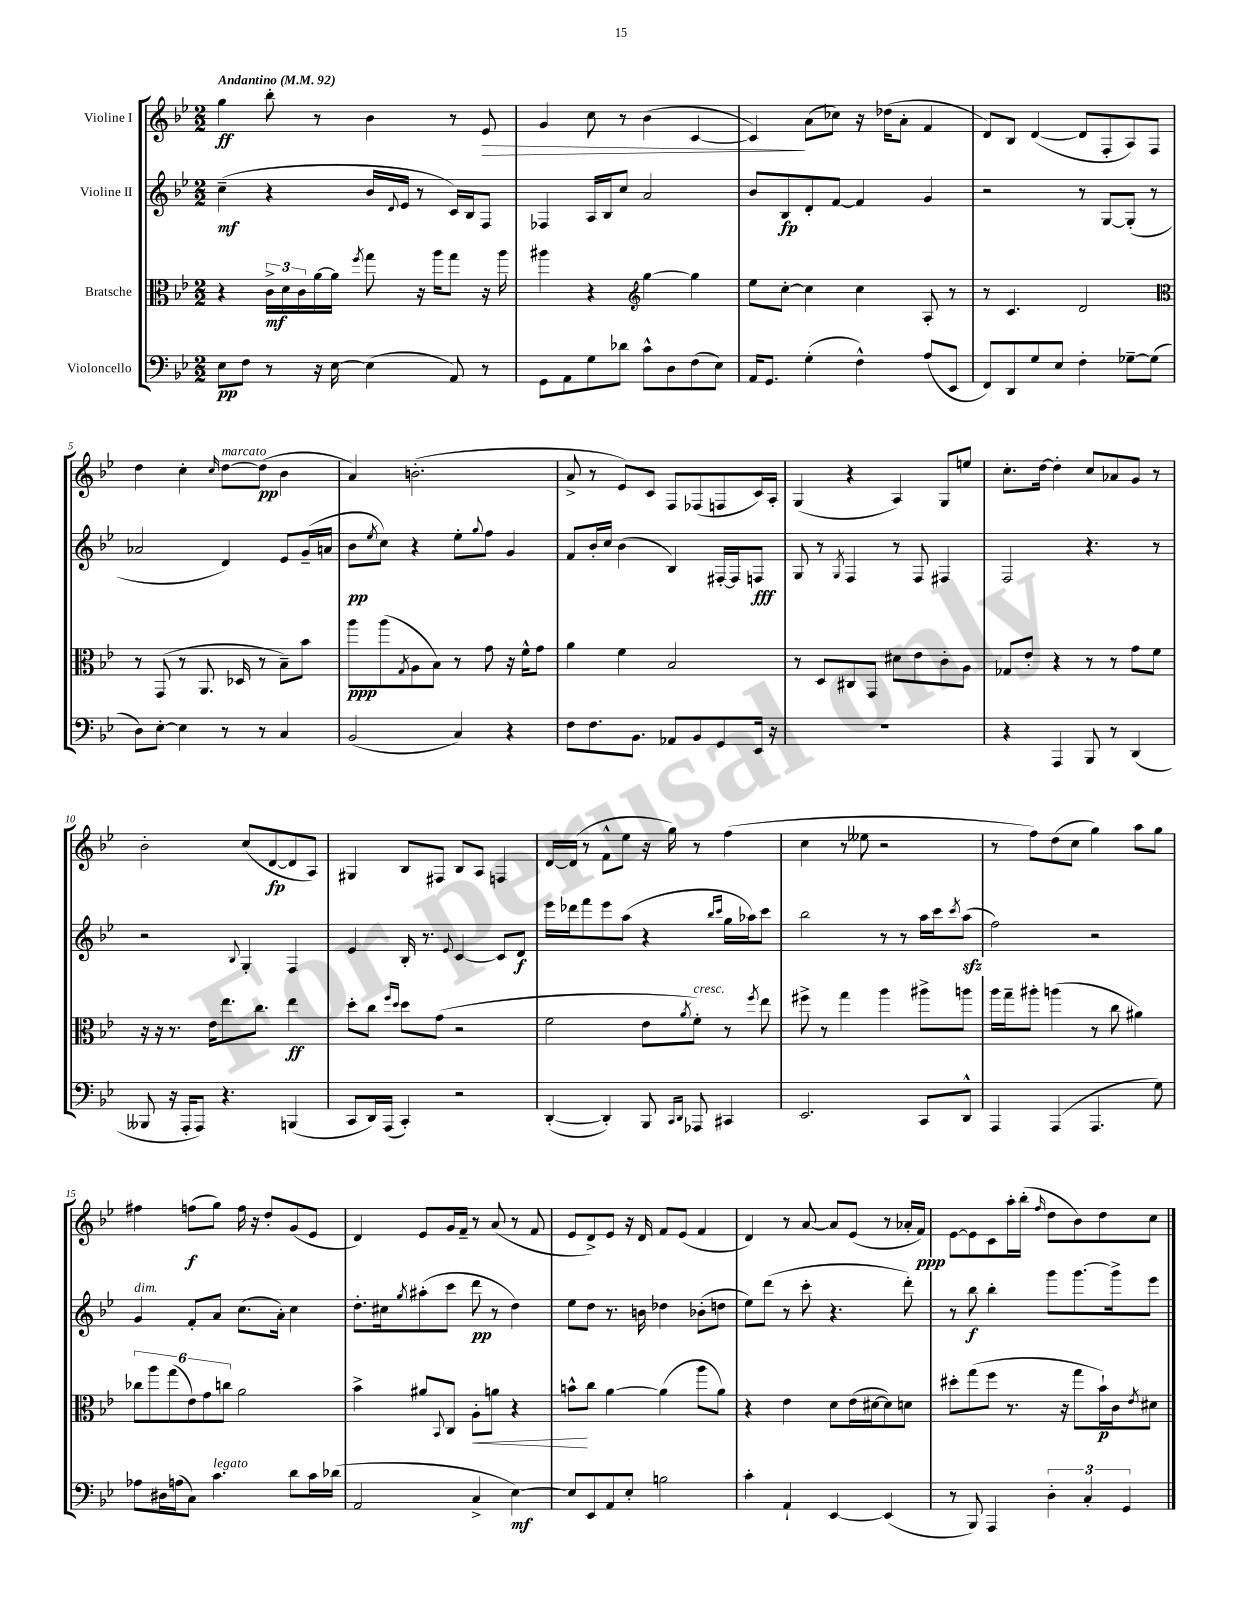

**kern	**kern	**kern	**kern
*staff4	*staff3	*staff2	*staff1
*clefF4	*clefC3	*clefG2	*clefG2
*k[b-e-]	*k[b-e-]	*k[b-e-]	*k[b-e-]
*M2/2	*M2/2	*M2/2	*M2/2
*MM92	*MM92	*MM92	*MM92
8E-	4r	(4cc~	4gg
8F	.	.	.
8r	24c^	4r	8bb-'
.	24d	.	.
.	24c	.	.
16r	[16a	.	8r
[16E-	16a]	.	.
.	8qff	.	.
(4E-]	8gg	16b-	4b-
.	.	8qqd	.
.	.	16e-	.
.	16r	8r	.
.	16aa	.	.
8AA)	8gg	16c)	8r
.	.	16B-	.
8r	16r	8F	8e-
.	16aa	.	.
=	=	=	=
8GG	4aa#	4F-	4g
8AA	.	.	.
8G	4r	16A	8cc
.	.	16B-	.
8d-	.	8cc	8r
*	*clefG2	*	*
8c^^	[4gg	2a	(4b-
8D	.	.	.
(8F	4gg]	.	[4c
8E-)	.	.	.
=	=	=	=
16AA	8ee-	8b-	4c])
8.GG	.	.	.
.	[8cc'	8B-	.
(4G'	4cc]	8d'	(8a
.	.	[8f	8cc-)
4F^^)	4cc	4f]	16r
.	.	.	(16dd-
.	.	.	8a'
(8A	8A'	4g	4f
8EE-	8r	.	.
=	=	=	=
8FF)	8r	2r	8d)
8DD	4.c	.	8B-
8G	.	.	([4d
8E-	.	.	.
4F'	2d	8r	8d]
.	.	[8G	8F'
[8G-~	.	(8G']	8A)
(8G-]	.	8r	8F
=	=	=	=
*	*clefC3	*	*
8D)	8r	2a-	4dd
[8E-'	(8GG	.	.
4E-]	8r	.	4cc'
.	8.AA	.	.
.	.	.	16qqcc
8r	.	4d)	[8dd
.	16D-	.	.
8r	8r	.	(8dd]
4C	8B-~)	8e-	4b-
.	8b-	(16g~	.
.	.	16a	.
=	=	=	=
(2BB-	8aa	8b-	4a)
.	.	8qee-	.
.	(8aa	8cc)	.
.	8qG	.	.
.	8A	4r	(2.b'
.	8B-)	.	.
4C)	8r	8ee-'	.
.	.	8qqgg	.
.	8g	8ff	.
4r	16r	4g	.
.	16f^^	.	.
.	8g	.	.
=	=	=	=
8F	4a	8f	8a^
8.F	.	16b-'	8r
.	.	16cc	.
.	4f	(4b-	8e-)
8.BB-	.	.	.
.	.	.	8c
8AA-	2B-	4B-)	8F
8BB-	.	.	(8F-
8GG	.	[16F#'	8F
.	.	16F#]	.
16EE-	.	8F	16c)
16r	.	.	16A'
=	=	=	=
1r	8r	8G	(4G
.	8D	8r	.
.	.	8qG	.
.	8C#	4F	4r
.	8GG	.	.
.	8d#	8r	4A)
.	8e-	8F	.
.	8c'	4F#	8G
.	8A	.	8ee
=	=	=	=
4r	8G-	2F	8.cc'
.	8e-'	.	.
.	.	.	[16dd
4AAA	4r	.	4dd']
8BBB-	8r	4.r	8cc
8r	8r	.	8a-
(4DD	8g	.	8g
.	8f	8r	8r
=	=	=	=
8BBB--	16r	2r	2b-'
.	16r	.	.
16r	8.r	.	.
16AAA'	.	.	.
8AAA)	.	.	.
.	16e-	.	.
4.r	8.ee-	.	.
.	.	8qqB-	.
.	.	4G'	(8cc
.	8.cc	.	.
.	.	.	[8d
(4BBB	4ee-	4F	8d]
.	.	.	8A)
=	=	=	=
8CC	8dd'	4e-	4G#
16DD)	8cc	.	.
(16AAA	.	.	.
.	16qqff	.	.
.	16qqdd	.	.
4CC')	8dd	16B-'	8B-
.	.	8.r	.
.	(8g	.	8F#
.	.	8qqe-	.
2r	2r	[4c	8B-
.	.	.	8A
.	.	8c]	4F
.	.	8d	.
=	=	=	=
([4DD'	2f	16eee-	[16d
.	.	16ddd-	(16d]
.	.	8fff	8r
4DD'])	.	8eee-	8f^^
.	.	(8aa	8ee-
8BBB-	8e-	4r	16r
.	.	.	16gg)
16qqCC	.	.	.
16qqDD	8qa	.	.
8AAA-	8f')	.	8r
.	.	16qqbb-	.
.	.	16qqccc	.
4CC#	8r	16gg	(4ff
.	.	16aa-)	.
.	8qff	.	.
.	8ee-	8ccc	.
=	=	=	=
2.EE-	8ff#^	2bb-	4cc
.	8r	.	.
.	4gg	.	8r
.	.	.	8ee--
.	4aa	8r	2r
.	.	8r	.
8CC	8aa#^	16aa	.
.	.	16ccc	.
.	.	8qccc	.
8DD^^	8aa	(8aa	.
=	=	=	=
4AAA	16aa	2ff)	8r
.	16gg~	.	.
.	8aa#'	.	8ff)
(4AAA	(4aa	.	(8dd
.	.	.	8cc
4.AAA	8r	2r	4gg)
.	8cc	.	.
.	4a#)	.	8aa
8G)	.	.	8gg
=	=	=	=
8A-	12cc-	4g	4ff#
.	12aa	.	.
16D#	.	.	.
.	(12gg	.	.
(16A	.	.	.
8C)	12e-)	8f'	(8ff
.	12g	.	.
4.c	.	8a	8gg)
.	12cc	.	.
.	2a	(8.cc	16ff
.	.	.	16r
.	.	.	8dd'
.	.	16a')	.
8d	.	4cc	(8g
16c	.	.	8e-
(16d-	.	.	.
=	=	=	=
2AA	4b-^	8.dd'	4d)
.	.	16cc#	.
.	.	8qgg	.
.	8a#	(8aa#'	8e-
.	8qqBB-	.	.
.	8C	8ccc	16g
.	.	.	16f~
4C^	8A'	8ddd	8r
.	8a	8r	(8a
[4E-)	4r	4dd)	8r
.	.	.	8f
=	=	=	=
8E-]	8b^^	8ee-	8e-
8EE-	8cc	8dd	8d^)
8AA	[4a	8.r	8e-
8E-'	.	.	16r
.	.	16b	16d
2B	(4a]	4dd-	8f
.	.	.	(8e-
.	8aa	(8b-'	4f
.	8a)	8dd	.
=	=	=	=
4c'	4r	8ee-)	4d)
.	.	(8ddd	.
4AA`	4e-	8r	8r
.	.	8ccc'	[8a
[4EE-	8d	4.r	8a]
.	(16e-	.	(8e-
.	[16d#	.	.
(4EE-]	8d#])	.	8r
.	8d	8ddd')	16a-'
.	.	.	16f)
=	=	=	=
8r	8dd#'	8r	[8e-
8BBB-)	(8gg	8bb-	8e-]
4AAA	8ff	4bb-'	8c
.	8.r	.	16aa'
.	.	.	(16bb-'
.	.	.	16qqff
6D'	.	8ggg	8dd
.	16r	.	.
.	8gg	[8.ggg	8b-)
6C'	.	.	.
.	16b-`)	.	8dd
.	16c	16ggg^]	.
6GG	.	.	.
.	8qe-	.	.
.	8d#	8eee-	8cc
==	==	==	==
*-	*-	*-	*-
